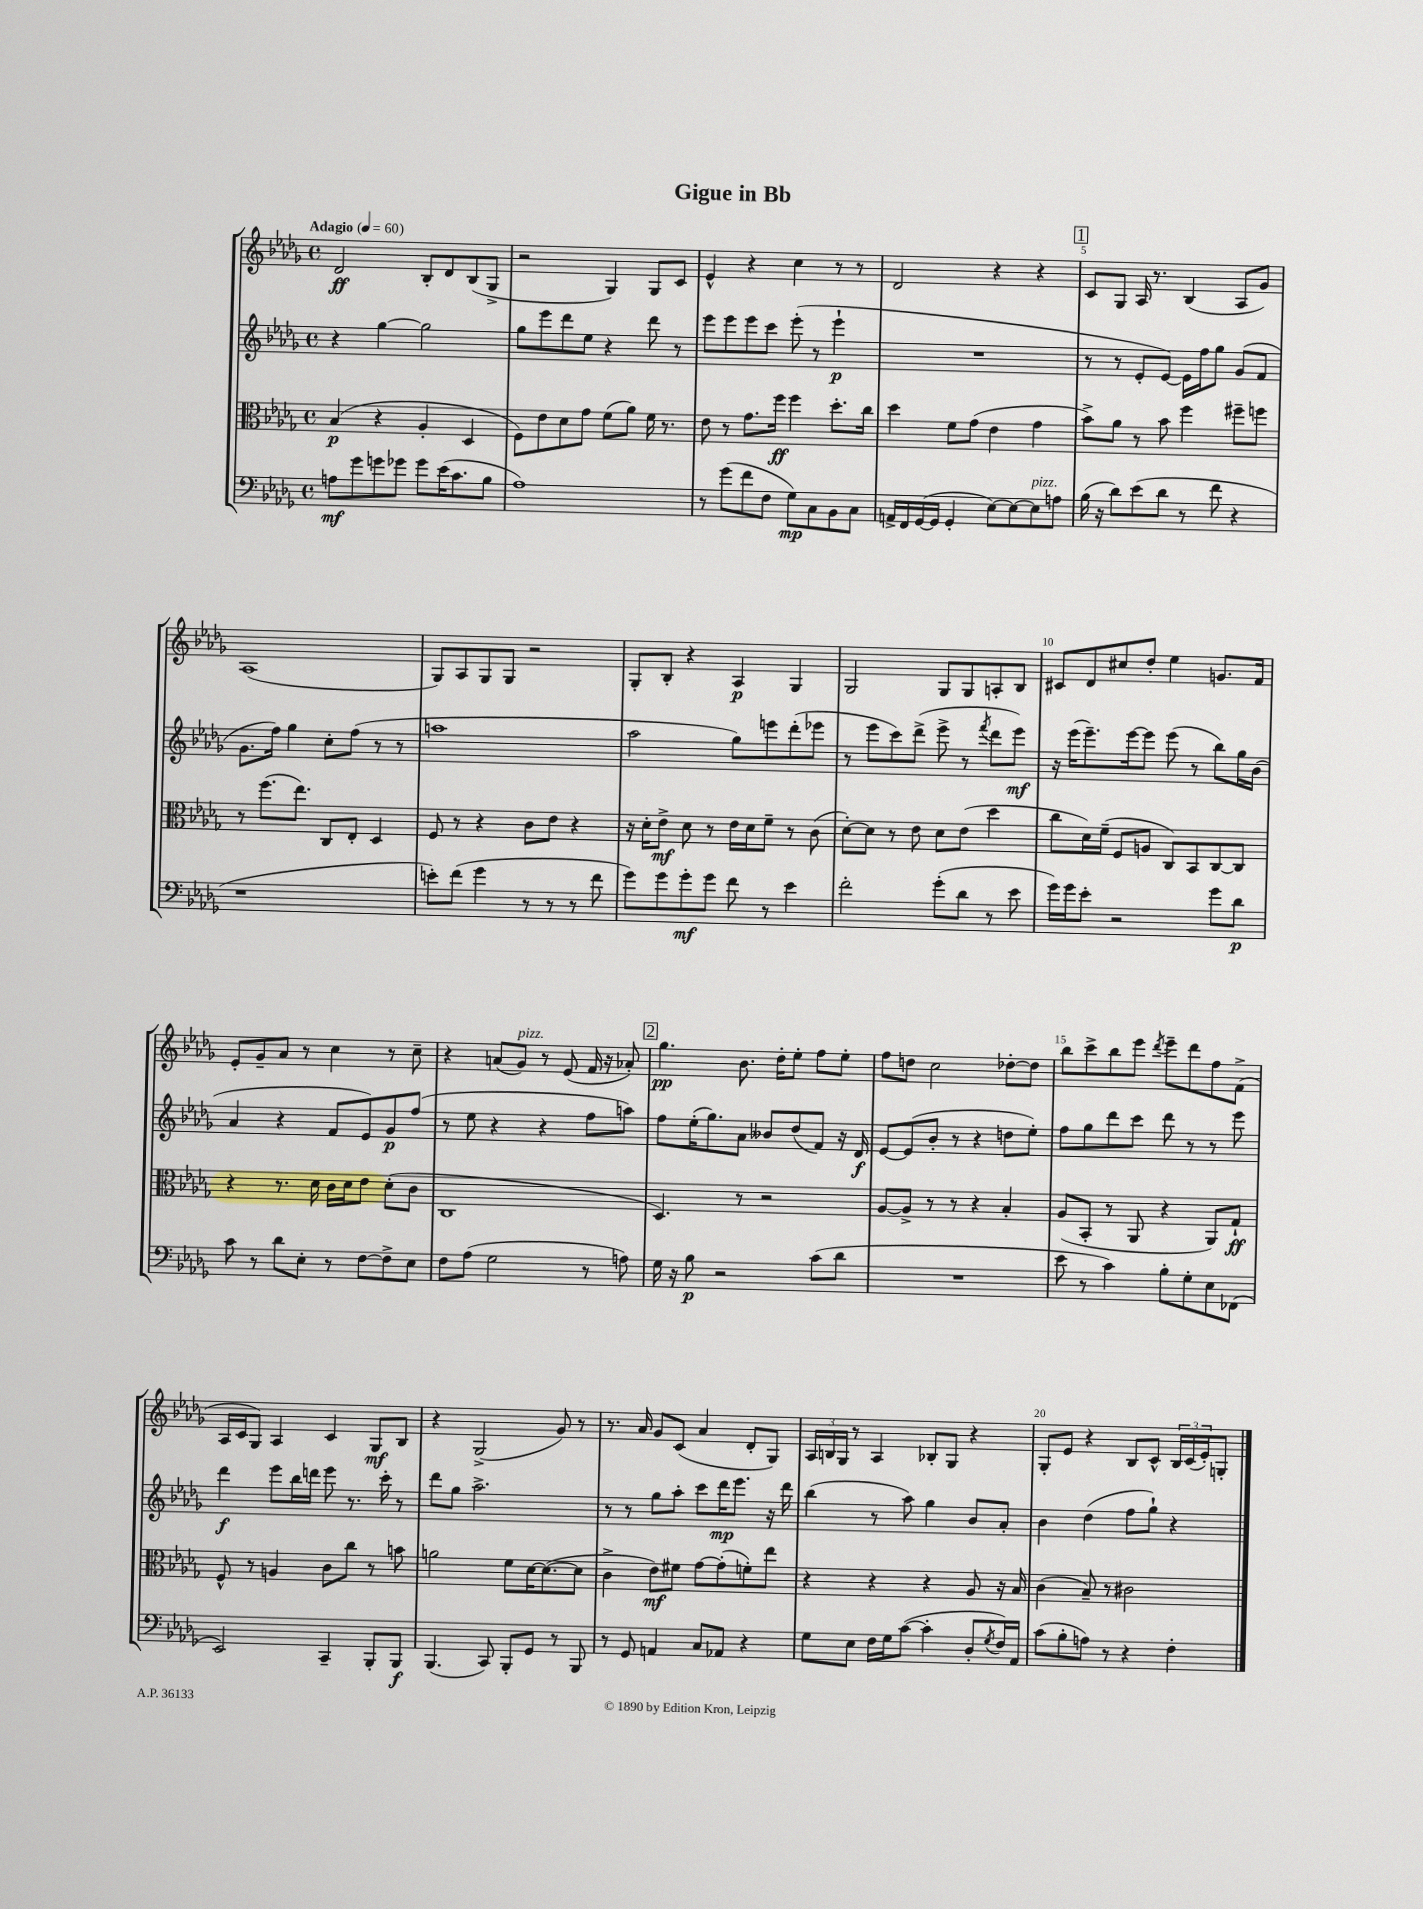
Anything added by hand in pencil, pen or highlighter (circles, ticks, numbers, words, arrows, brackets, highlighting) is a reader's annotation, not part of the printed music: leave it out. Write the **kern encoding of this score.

**kern	**kern	**kern	**kern
*staff4	*staff3	*staff2	*staff1
*clefF4	*clefC3	*clefG2	*clefG2
*k[b-e-a-d-g-]	*k[b-e-a-d-g-]	*k[b-e-a-d-g-]	*k[b-e-a-d-g-]
*M4/4	*M4/4	*M4/4	*M4/4
*met(c)	*met(c)	*met(c)	*met(c)
*MM60	*MM60	*MM60	*MM60
8A	(4B-	4r	2d-
8g-	.	.	.
8g	4r	[4gg-	.
8g-	.	.	.
8g-	4A-'	2gg-]	8B-'
(16e-	.	.	8d-
8.c	.	.	.
.	4D-	.	(8B-
8B-	.	.	8G-^
=	=	=	=
1A-)	8F)	8gg-	2r
.	8e-	8eee-	.
.	8d-	8ddd-	.
.	8g-	8ee-	.
.	(8f	4r	4G-)
.	8a-)	.	.
.	16f	8ddd-	8G-
.	8.r	.	.
.	.	8r	8c
=	=	=	=
8r	8e-	8eee-	4e-^^
(8g-	8r	8eee-	.
8f	8.g-	8eee-	4r
8F	.	8ccc	.
.	16ff	.	.
8G-)	4ff	(8eee-'	4cc
8C	.	8r	.
8BB-	8.dd-'	4eee-`	8r
8C	.	.	8r
.	16cc	.	.
=	=	=	=
16AA^	4dd-	1r	2d-
16FF	.	.	.
([16GG-	.	.	.
16GG-]	.	.	.
4GG-'	8f	.	.
.	(8g-	.	.
[8E-)	4e-	.	4r
8E-_	.	.	.
8E-]	4g-	.	4r
8A	.	.	.
=	=	=	=
(16B-	8b-^)	8r	8c
16r	.	.	.
8d-)	8a-	8r	8G-
(8e-	8r	8e-'	16A-
.	.	.	8.r
8d-	8b-	[8e-)	.
8r	4ff	16e-]	(4B-
.	.	16ff	.
8f	.	8gg-	.
4r	8ff#~	(8g-	8A-
.	8ff	8f	8g-)
=	=	=	=
1r	8r	8.g-	(1A-
.	(8.ff	.	.
.	.	16ff)	.
.	.	4gg-	.
.	8.ee-)	.	.
.	8C	8cc'	.
.	8E-'	(8ff	.
.	4D-	8r	.
.	.	8r	.
=	=	=	=
8e')	8F	1aa	8G-)
(8f	8r	.	8A-
4g-	4r	.	8G-
.	.	.	8G-
8r	8c	.	2r
8r	8e-	.	.
8r	4r	.	.
8f	.	.	.
=	=	=	=
8g-)	16r	2aa-	8G-'
.	16d-'	.	.
8g-	8e-^	.	8B-'
8g-'	8d-	.	4r
8g-	8r	.	.
8f	16e-	8gg-)	4A-
.	16d-	.	.
8r	8f~	8eee	.
4e-	8r	(8ddd-'	4G-
.	(8c	8eee-	.
=	=	=	=
2f'	[8d-')	8r	2G-
.	8d-]	8eee-	.
.	8r	8ccc)	.
.	8e-	(8ddd-^	.
(8g-'	8d-	8eee-^	8G-
8d-	(8e-	8r	8G-
.	.	8qfff	.
8r	4dd-	8ddd-	8A'
8e-	.	8eee-)	8B-
=	=	=	=
16g-)	8cc	16r	8c#
16g-	.	(16eee-	.
8e-'	16d-)	8.eee-~)	8d-
.	(16f~	.	.
2r	8F	.	8cc#
.	.	[16eee-	.
.	8A	8eee-]	8dd-'
.	8C)	(8eee-	4ee-
.	8BB-	8r	.
8g-	[8C	8bb-)	8.g
8d-	8C]	16gg-	.
.	.	(16b-	16f
=	=	=	=
8c	4r	4a-	8e-'
8r	.	.	8g-~
8d-	8.r	4r	8a-
8E-'	.	.	8r
.	16d-	.	.
8r	16c	8f	4cc
.	16d-	.	.
[8F	8e-	8e-)	.
8F^]	(8d-'	8g-	8r
8E-	8c	(8ff	8cc~
=	=	=	=
8F	1C	8r	4r
(8A-	.	8ee-	.
2G-	.	4r	(8a
.	.	.	8g-)
.	.	4r	8r
.	.	.	(8e-
8r	.	8ff	16f
.	.	.	16r
8A)	.	8aa)	8a-')
=	=	=	=
16G-	4.D-)	8ff	4.gg-
16r	.	.	.
8B-	.	(16ee-'	.
.	.	8.gg-)	.
2r	.	.	.
.	8r	8a-	8.b-
.	2r	8b--	.
.	.	.	16dd-'
.	.	(8dd-	8ee-'
(8c	.	8f)	8ff
8d-	.	16r	8ee-'
.	.	16d-	.
=	=	=	=
1r	[8A-	[8e-	8ff
.	8A-^]	(8e-]	8dd
.	8r	8b-'	2cc
.	8r	8r	.
.	4r	4r	.
.	4B-'	8dd	[8dd-'
.	.	8ee-')	8dd-]
=	=	=	=
8e-	(8A-	8ff	8bb-
8r	8BB-'	8gg-	8ccc^
4c)	8r	8ddd-	8bb-
.	8AA-	8ccc	8eee-
.	.	.	8qddd-
8B-'	4r	8ddd-	8eee-~
8G-'	.	8r	8ddd-
8E-	8AA-)	8r	8ff
(8FF-	8G-`	8eee-	(8f^
=	=	=	=
2EE-)	8F^^	4ddd-	16A-
.	.	.	16c
.	8r	.	8G-)
.	4A	8eee-	4A-
.	.	16bb-	.
.	.	16ddd	.
4CC~	8c	8eee-	4c
.	8cc	8.r	.
8BBB-'	8r	.	8G-
.	.	16ccc'	.
8BBB-	8b	8r	8B-
=	=	=	=
(4.BBB-	2a	8ddd-	4r
.	.	8gg-	.
.	.	2.aa-^	(2G-^
8CC)	.	.	.
8BBB-'	8f	.	.
8GG-	[16d-	.	.
.	(8.d-_	.	.
8r	.	.	8g-)
8BBB-	8d-]	.	8r
=	=	=	=
8r	4c^	8r	8.r
8GG-	.	8r	.
.	.	.	16a-
4AA	8e-)	8gg-	8g-
.	8f#	8aa-'	(8c
8C	[8g-	8ccc	4a-
8AA-	(8g-']	16ddd-	.
.	.	8.eee-	.
4r	8f')	.	8d-'
.	8ee-	16r	8G-)
.	.	16ddd-	.
=	=	=	=
8G-	4r	(4bb-	24A-
.	.	.	24B
.	.	.	24G-
8E-	.	.	8r
16F	4r	8r	4A-
16G-	.	.	.
([8c	.	8aa-)	.
4c']	4r	4gg-	8B-'
.	.	.	8G-
8D-'	8A-	8b-	4r
8qG-	.	.	.
16F)	16r	8a-'	.
16AA-	16B-	.	.
=	=	=	=
(8c	(4c	4b-	8G-'
8B-'	.	.	8e-
8A)	8B-~)	(4dd-	4r
8r	8r	.	.
4r	2c#	8ff	8B-
.	.	8gg-`)	8c^^
4F'	.	4r	24B-
.	.	.	(24c
.	.	.	24e-')
.	.	.	8G'
==	==	==	==
*-	*-	*-	*-
